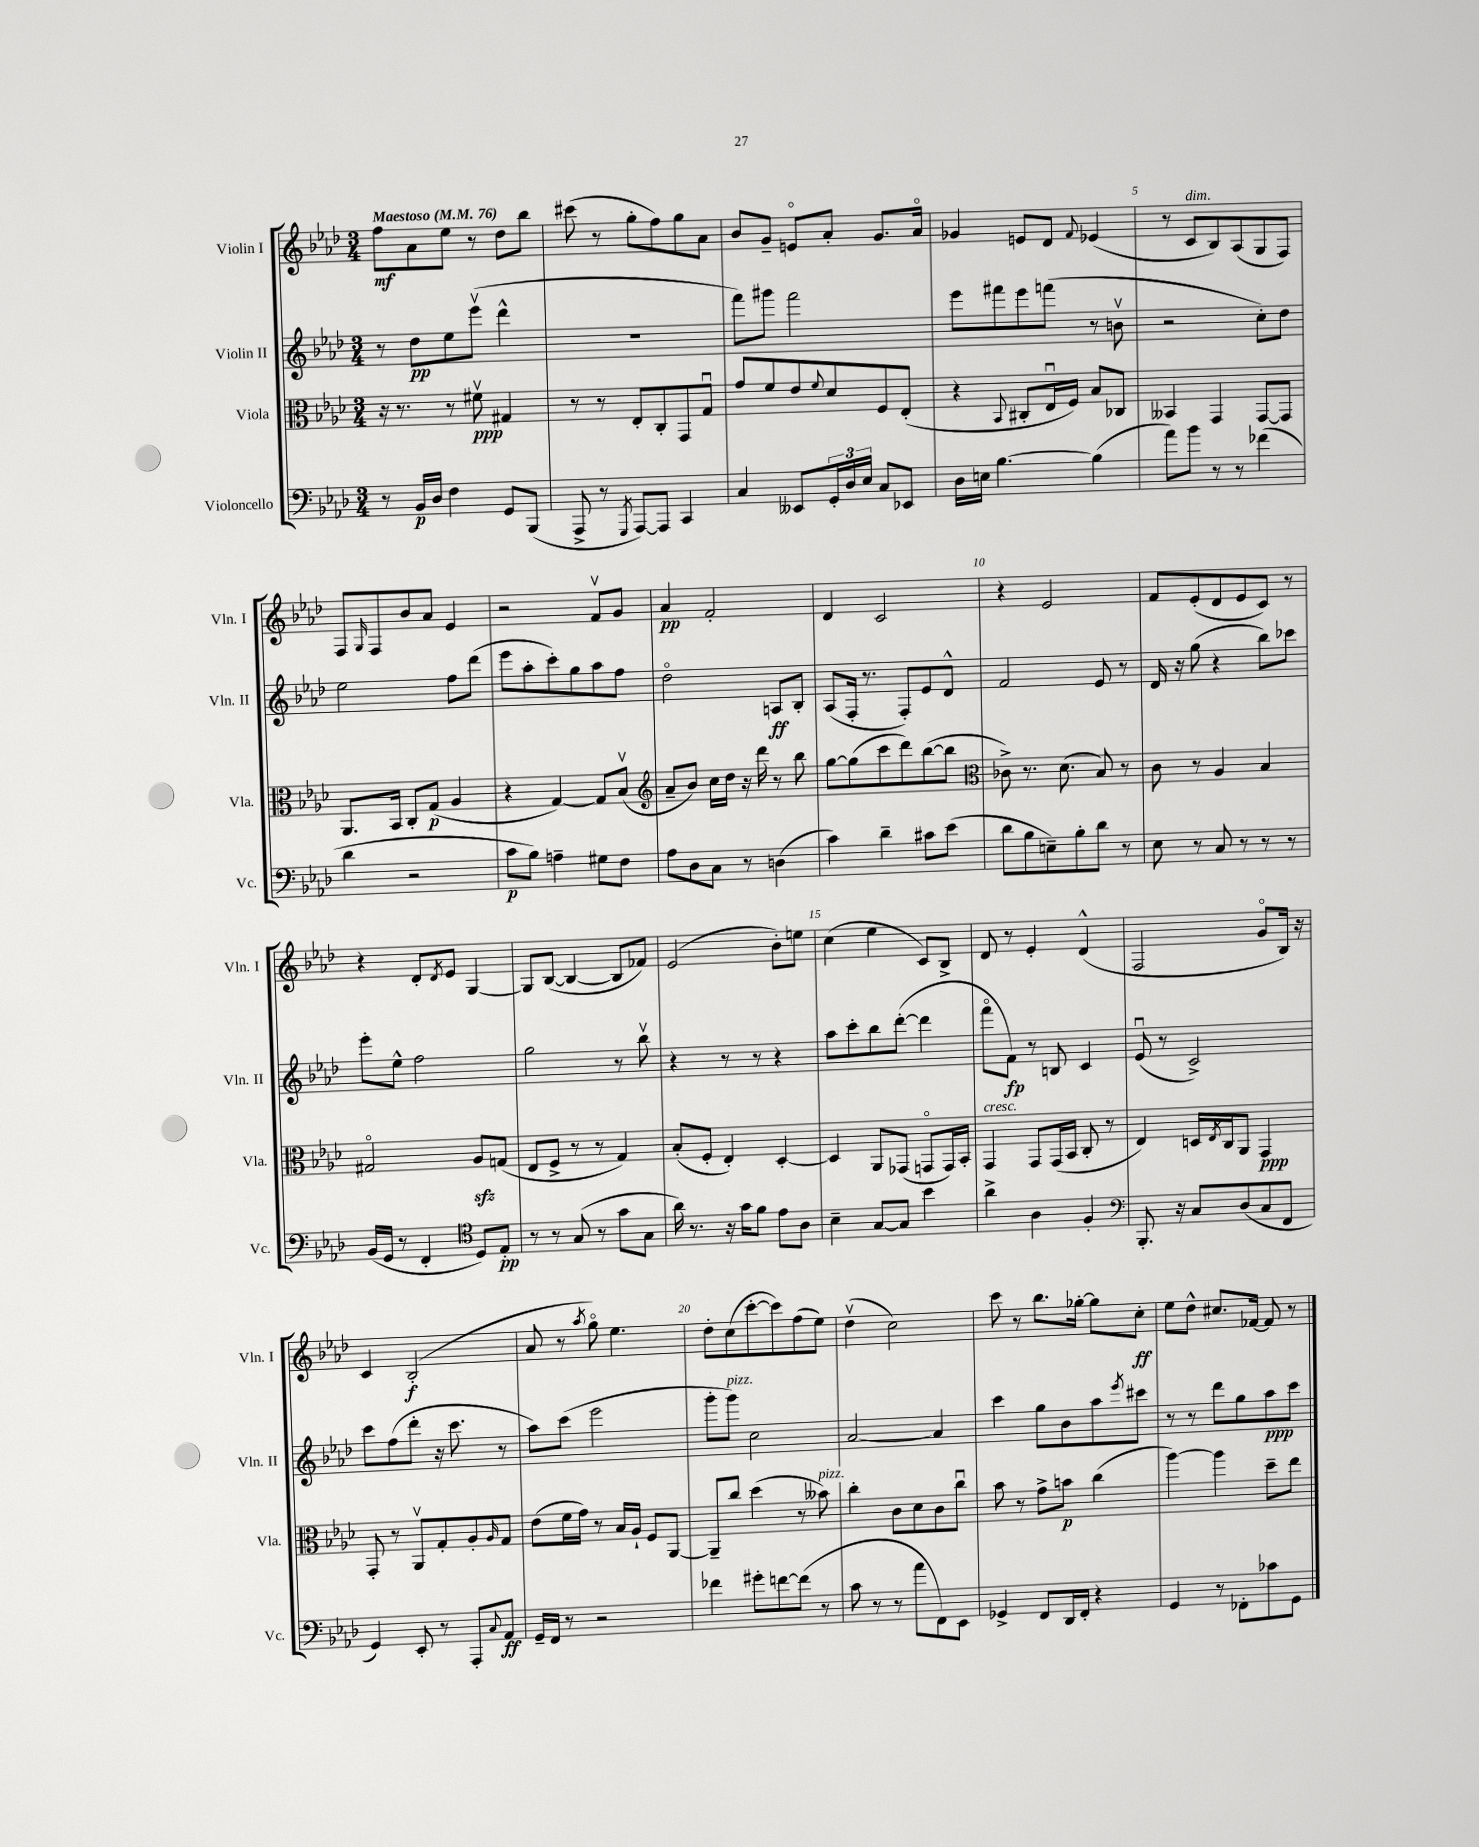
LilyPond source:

<<
\new StaffGroup <<
\new Staff = "s0" \with { instrumentName = "Violin I" shortInstrumentName = "Vln. I" } {
    \clef treble \key aes \major \numericTimeSignature \time 3/4 \tempo "Maestoso" 4 = 76
    f''8\mf aes'8 ees''8 r8 des''8 bes''8 |
    cis'''8( r8 g''8-. f''8) g''8 aes'8 |
    bes'8 g'8-- e'8\flageolet aes'8-. g'8. aes'16\flageolet |
    ges'4 e'8 des'8 \appoggiatura { f'8 } ees'4( |
    r8 c'8^\markup { \italic "dim." } bes8) aes8( g8 f8) |
    f8 \grace { g16 } f8 bes'8 aes'8 ees'4 |
    r2 f'8\upbow g'8 |
    aes'4\pp f'2-. |
    des'4 c'2 |
    r4 ees'2 |
    f'8 ees'8-.( des'8 ees'8 c'8) r8 |
    r4 des'8-. \acciaccatura { des'8 } ees'8 g4~ |
    g8 bes8~( bes4~ bes8 fes'8) |
    ees'2( bes'8-.) e''8 |
    c''4( ees''4 c'8) bes8-> |
    des'8 r8 ees'4-. des'4-^( |
    f2 g'8\flageolet bes16) r16 |
    c'4 bes2-.\f( |
    aes'8 r8 \acciaccatura { aes''8 } g''8\flageolet) ees''4. |
    des''8-. c''8( c'''8~-. c'''8) f''8( ees''8) |
    des''4\upbow( c''2) |
    c'''8 r8 bes''8. ges''16~-. ges''8 c''8-.\ff |
    ees''8 des''8-^ cis''8. fes'16~ fes'8 r8 \bar "|." |
}
\new Staff = "s1" \with { instrumentName = "Violin II" shortInstrumentName = "Vln. II" } {
    \clef treble \key aes \major \numericTimeSignature \time 3/4
    r8 des''8\pp ees''8 ees'''8\upbow( des'''4-^ |
    R2. |
    f'''8) gis'''8 f'''2 |
    ees'''8 fis'''8 ees'''8 f'''8( r8 b'8\upbow |
    r2 c''8-.) des''8 |
    ees''2 f''8 des'''8( |
    ees'''8 aes''8-. c'''8-.) g''8 aes''8 f''8 |
    des''2\flageolet a8\ff bes8-. |
    aes8( f16-. r8. f8-.) ees'8 des'8-^ |
    f'2 ees'8 r8 |
    des'16 r16 g''8( r4 bes''8) ces'''8 |
    ees'''8-. ees''8-^ f''2 |
    g''2 r8 bes''8\upbow |
    r4 r8 r8 r4 |
    aes''8 c'''8-. bes''8 des'''8~-.( des'''4 |
    f'''8\flageolet f'8\fp) r8 b8 c'4 |
    ees'8\downbow( r8 c'2->) |
    c'''8 f''8( des'''8-. r16 c'''8. r8 |
    aes''8) c'''8( ees'''2 |
    g'''8-. g'''8^\markup { \italic "pizz." }) c''2 |
    aes'2~ aes'4 |
    c'''4 g''8 bes'8 aes''8 \acciaccatura { ees'''8 } cis'''8 |
    r8 r8 des'''8 g''8 aes''8\ppp c'''8 \bar "|." |
}
\new Staff = "s2" \with { instrumentName = "Viola" shortInstrumentName = "Vla." } {
    \clef alto \key aes \major \numericTimeSignature \time 3/4
    r16 r8. r8 fis'8\upbow\ppp gis4 |
    r8 r8 ees8-. c8-. g,8 g8\downbow |
    g'8 f'8 ees'8 \appoggiatura { f'8 } des'8 f8 ees8-.( |
    r4 \appoggiatura { bes,8 } cis8-. ees16\downbow f16) bes8 ces8 |
    beses,4 g,4 g,8~ g,8 |
    aes,8. bes,16 c8-. g8\p( aes4 |
    r4 g4~) g8 bes8\upbow( |
    \clef treble aes'8-- bes'8) c''16 des''16 r16 des'''16 r8 bes''8 |
    g''8~ g''8( c'''8 des'''8) bes''8~( bes''8 |
    \clef alto ces'8->) r8. des'8.( bes8) r8 |
    c'8 r8 aes4 bes4 |
    gis2\flageolet aes8\sfz g8( |
    ees8 f8-> r8 r8 g4) |
    bes8-.( f8-. ees4-.) des4~-. |
    des4 aes,8 ges,8( g,8\flageolet g,16) bes,16-. |
    g,4^\markup { \italic "cresc." } g,8 g,16( bes,16 c8-. r8 |
    ees4) d16 \acciaccatura { ees8 } c16 aes,8 g,4\ppp |
    g,8-. r8 aes,8\upbow g8-. aes8-. \grace { aes16 } g8 |
    ees'8( f'16 g'16) r8 bes16 aes16-! f8 aes,8~ |
    aes,8-- c''8 des''4( r8 beses'8^\markup { \italic "pizz." }) |
    c''4-. c'8 des'8 c'8 c''8\downbow |
    bes'8 r8 g'8-> b'8\p c''4( |
    aes''4~) aes''4 des''8-- ees''8 \bar "|." |
}
\new Staff = "s3" \with { instrumentName = "Violoncello" shortInstrumentName = "Vc." } {
    \clef bass \key aes \major \numericTimeSignature \time 3/4
    r8 bes,16\p des16 f4 g,8 bes,,8( |
    aes,,8-> r8 \acciaccatura { g,,8 } aes,,8~) aes,,8 c,4 |
    c4 eeses,8 \tuplet 3/2 { g,16-. des16 ees16 } c8 ees,8 |
    des16 e16 bes4.~ bes4( |
    aes'8) bes'8 r8 r8 fes'4( |
    des'4 r2 |
    c'8\p bes8) a4-- gis8 f8 |
    aes8 des8 c8 r8 d4( |
    c'4) des'4-- cis'8 ees'8( |
    des'8 bes8 e8--) bes8-. des'8 r8 |
    ees8 r8 c8 r8 r8 r8 |
    bes,16( g,16 r8 f,4-. \clef tenor des8) ees8-.\pp |
    r8 r8 g8( r8 g'8 g8 |
    aes'16) r8. r16 g'16 f'8 ees'8 aes8 |
    bes4-- g8~ g8 bes'4 |
    aes'4-> aes4 f4-. |
    \clef bass bes,,8.-. r16 c8 des8( c8 f,8 |
    g,4) ees,8-. r8 aes,,8-. \appoggiatura { c8 } aes,8\ff |
    g,16-- f,16 r8 r2 |
    fes'4 gis'8-. f'8~ f'8( r8 |
    c'8 r8 r8 aes'8 f,8) ees,8 |
    ges,4-> f,8 des,16 f,16-. r4 |
    g,4 r8 fes,8-. ces'8 g,8 \bar "|." |
}
>>
>>
\layout { \context { \Score \override BarNumber.break-visibility = ##(#f #t #t) barNumberVisibility = #(every-nth-bar-number-visible 5) } }
